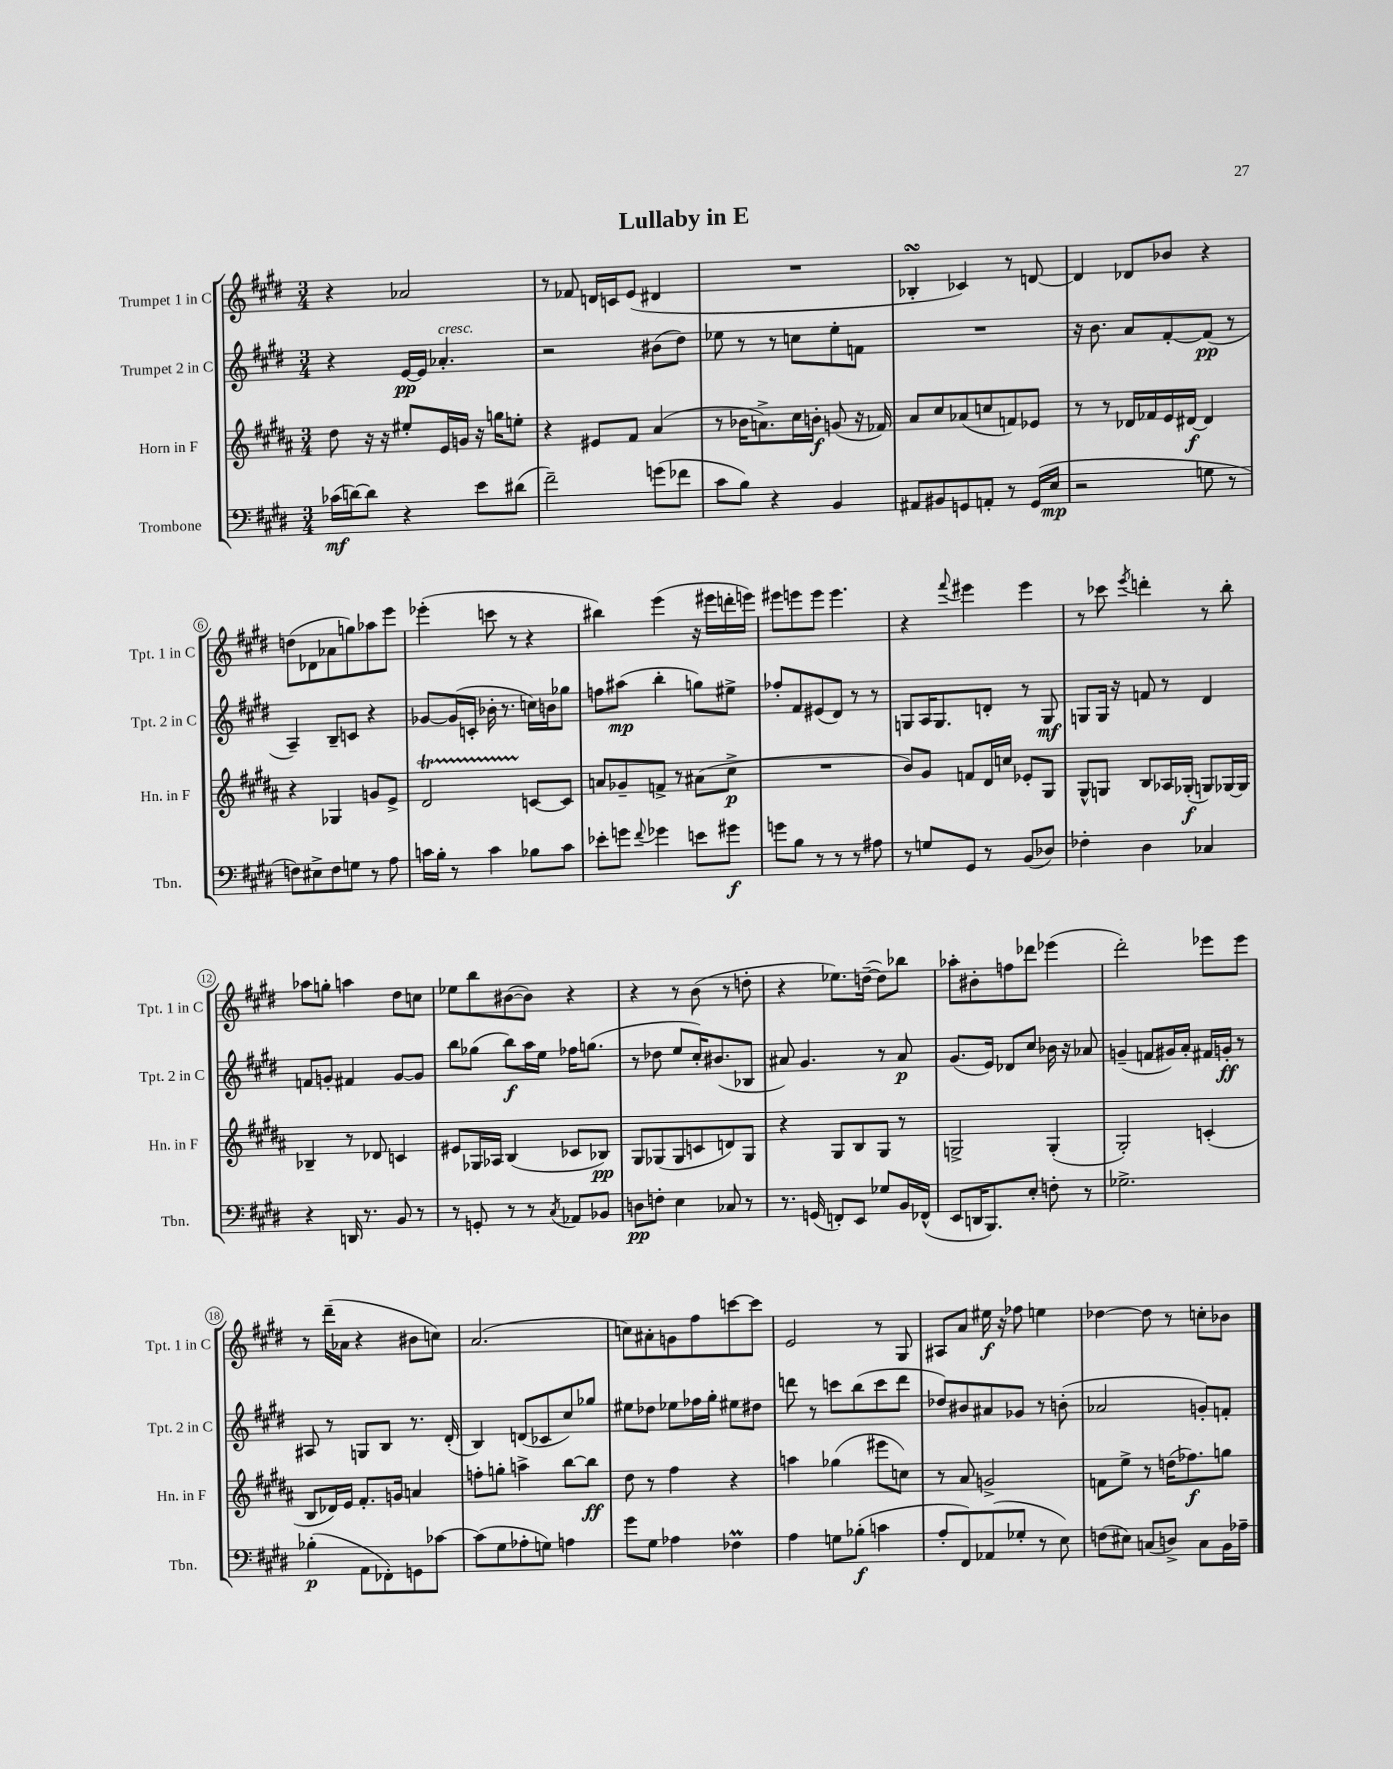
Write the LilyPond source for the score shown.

\header { title = "Lullaby in E" }
<<
\new StaffGroup <<
\new Staff = "s0" \with { instrumentName = "Trumpet 1 in C" shortInstrumentName = "Tpt. 1 in C" } {
    \clef treble \key e \major \numericTimeSignature \time 3/4
    r4 aes'2 |
    r8 fes'8 d'16 c'16 e'8( dis'4 |
    R2. |
    bes4-.\turn ces'4) r8 d'8~ |
    d'4 des'8 bes'8 r4 |
    d''8( des'8 aes'8 g''8) aes''8 e'''8 |
    ees'''4-.( c'''8 r8 r4 |
    bis''4) e'''4( r16 eis'''16 d'''16-. e'''16) |
    eis'''8 e'''8 e'''8 e'''4. |
    r4 \appoggiatura { fis'''8 } eis'''4 eis'''4 |
    r8 ces'''8 \acciaccatura { e'''8 } d'''4-. r8 b''8-. |
    aes''8 g''8-. a''4 dis''8 c''8 |
    ees''8 b''8 bis'8~( bis'8) r4 |
    r4 r8 b'8( r8 d''8-. |
    r4 ees''8.) d''16~--( d''8) bes''8 |
    aes''8-. bis'8-. f''8 des'''8 ees'''4( |
    dis'''2-.) ees'''8 ees'''8 |
    r8 dis'''16--( aes'16 r4 bis'8 c''8) |
    a'2.( |
    c''8) ais'8-. g'8 fis''8 c'''8~ c'''8 |
    e'2 r8 gis8 |
    ais8 a'8 eis''16\f r16 fes''8 e''4 |
    des''4~ des''8 r8 c''8-. bes'8 \bar "|." |
}
\new Staff = "s1" \with { instrumentName = "Trumpet 2 in C" shortInstrumentName = "Tpt. 2 in C" } {
    \clef treble \key e \major \numericTimeSignature \time 3/4
    r4 e'16~\pp e'16 aes'4.-.^\markup { \italic "cresc." } |
    r2 bis'8( dis''8) |
    ees''8 r8 r8 c''8 ees''8-. f'8 |
    R2. |
    r16 b'8. a'8 fis'8~-. fis'8\pp( r8 |
    a4--) b8-- c'8 r4 |
    ges'8~ ges'16( c'16-. bes'16-. r8. c''16) b'16 ges''8 |
    f''8 ais''8\mp( b''4-. g''8) eis''8-> |
    fes''8-. fis'8 eis'8( dis'8) r8 r8 |
    g8 a16 g8. d'8-. r8 g8\mf |
    g8 g16 r16 f'8 r8 dis'4 |
    f'8 g'8-. fis'4 g'8~ g'8 |
    b''8 ges''8( b''8\f) a''16 e''16 fes''16 g''8.( |
    r8 des''8 e''8 cis''16-.) bis'8.( bes8 |
    ais'8) gis'4. r8 ais'8\p |
    gis'8.( e'16) des'8 cis''8 bes'16 r16 aes'8 |
    g'4--( f'8 gis'16) a'16-. fis'16 g'16-.\ff r8 |
    ais8 r8 g8 b8 r8. dis'16-.( |
    b4) d'8( ces'8 cis''8) ges''8 |
    eis''8 des''8 ees''8 fes''16 gis''16-. eis''8 dis''8 |
    d'''8 r8 c'''8 b''8( c'''8 d'''8 |
    des''8) bis'8 ais'8 ges'8 r8 b'8-.( |
    aes'2 g'8-.) f'8-. \bar "|." |
}
\new Staff = "s2" \with { instrumentName = "Horn in F" shortInstrumentName = "Hn. in F" } {
    \clef treble \key b \major \numericTimeSignature \time 3/4
    dis''8 r16 r16 eis''8-. e'16 g'16 r16 g''16 e''8-. |
    r4 eis'8 fis'8 ais'4( |
    r8 bes'16 a'8.->) cis''16 b'16-.\f g'8( r16 fes'16) |
    ais'8 cis''8 aes'8( c''8 f'8) ees'8 |
    r8 r8 des'16 fes'16 e'16 dis'16~\f dis'4 |
    r4 ges4 g'8 e'8-> |
    dis'2\startTrillSpan c'8~\stopTrillSpan c'8 |
    a'8 ges'8-- f'8-> r8 ais'8( cis''8->\p |
    R2. |
    b'8) gis'8 f'8 dis'16 c''16 ees'8-. gis8 |
    gis8-^ g8 b8 aes16 ges16-.\f( g8) ges16~ ges16 |
    bes4-- r8 des'8 c'4 |
    eis'8 ges16 aes16 b4( ces'8 bes8\pp) |
    gis8 ges8( ges8 c'8 d'8) ges8 |
    r4 gis8 b8 gis8 r8 |
    g2-> g4-.( |
    gis2-.) c'4-.( |
    b8 des'16) e'16 fis'8.-. g'16 a'4 |
    f''8-. g''8-. a''4-> b''8~ b''8\ff |
    dis''8 r8 fis''4 r4 |
    a''4 ges''4( eis'''8 c''8) |
    r8 ais'8 g'2-> |
    f'8 e''8-> r8 d''16( fes''8.\f) g''8 \bar "|." |
}
\new Staff = "s3" \with { instrumentName = "Trombone" shortInstrumentName = "Tbn." } {
    \clef bass \key e \major \numericTimeSignature \time 3/4
    ces'16\mf( d'16~) d'8 r4 e'8 dis'8( |
    fis'2--) g'8( fes'8 |
    cis'8 b8) r4 b,4 |
    ais,8 bis,8 g,8 a,8-. r8 g,16( e16\mp |
    r2 g8 r8 |
    f8) eis8-> f8 g8 r8 a8 |
    c'16 b16-. r8 c'4 bes8 c'8 |
    ees'8-. g'8 \appoggiatura { fis'8 } ges'4 e'8 gis'8\f |
    g'8 b8 r8 r8 r8 ais8 |
    r8 g8 gis,8 r8 b,8( des8) |
    fes4-. dis4 ces4 |
    r4 d,16 r8. b,8 r8 |
    r8 g,8-. r8 r8 \acciaccatura { cis8 } aes,8 bes,8 |
    d8\pp f8-. e4 ces8 r8 |
    r8. g,16( f,8-.) e,8 ges8 b,16 fes,16-^( |
    e,8 d,16 b,,8.) e8-. f8-. r8 |
    ges2.-> |
    bes4-.\p( a,8 fes,8-.) g,8 ces'8~ |
    ces'8( gis8 aes8-. g8) a4 |
    gis'8 gis8 aes4 fes4\prall |
    a4 g8 bes8-.\f( c'4 |
    a8-. fis,8) aes,8( ges8-. r8 e8) |
    f8( eis8) c8( d8->) c8 b,16 aes16-- \bar "|." |
}
>>
>>
\layout { \context { \Score \override BarNumber.stencil = #(make-stencil-circler 0.1 0.3 ly:text-interface::print) } }
